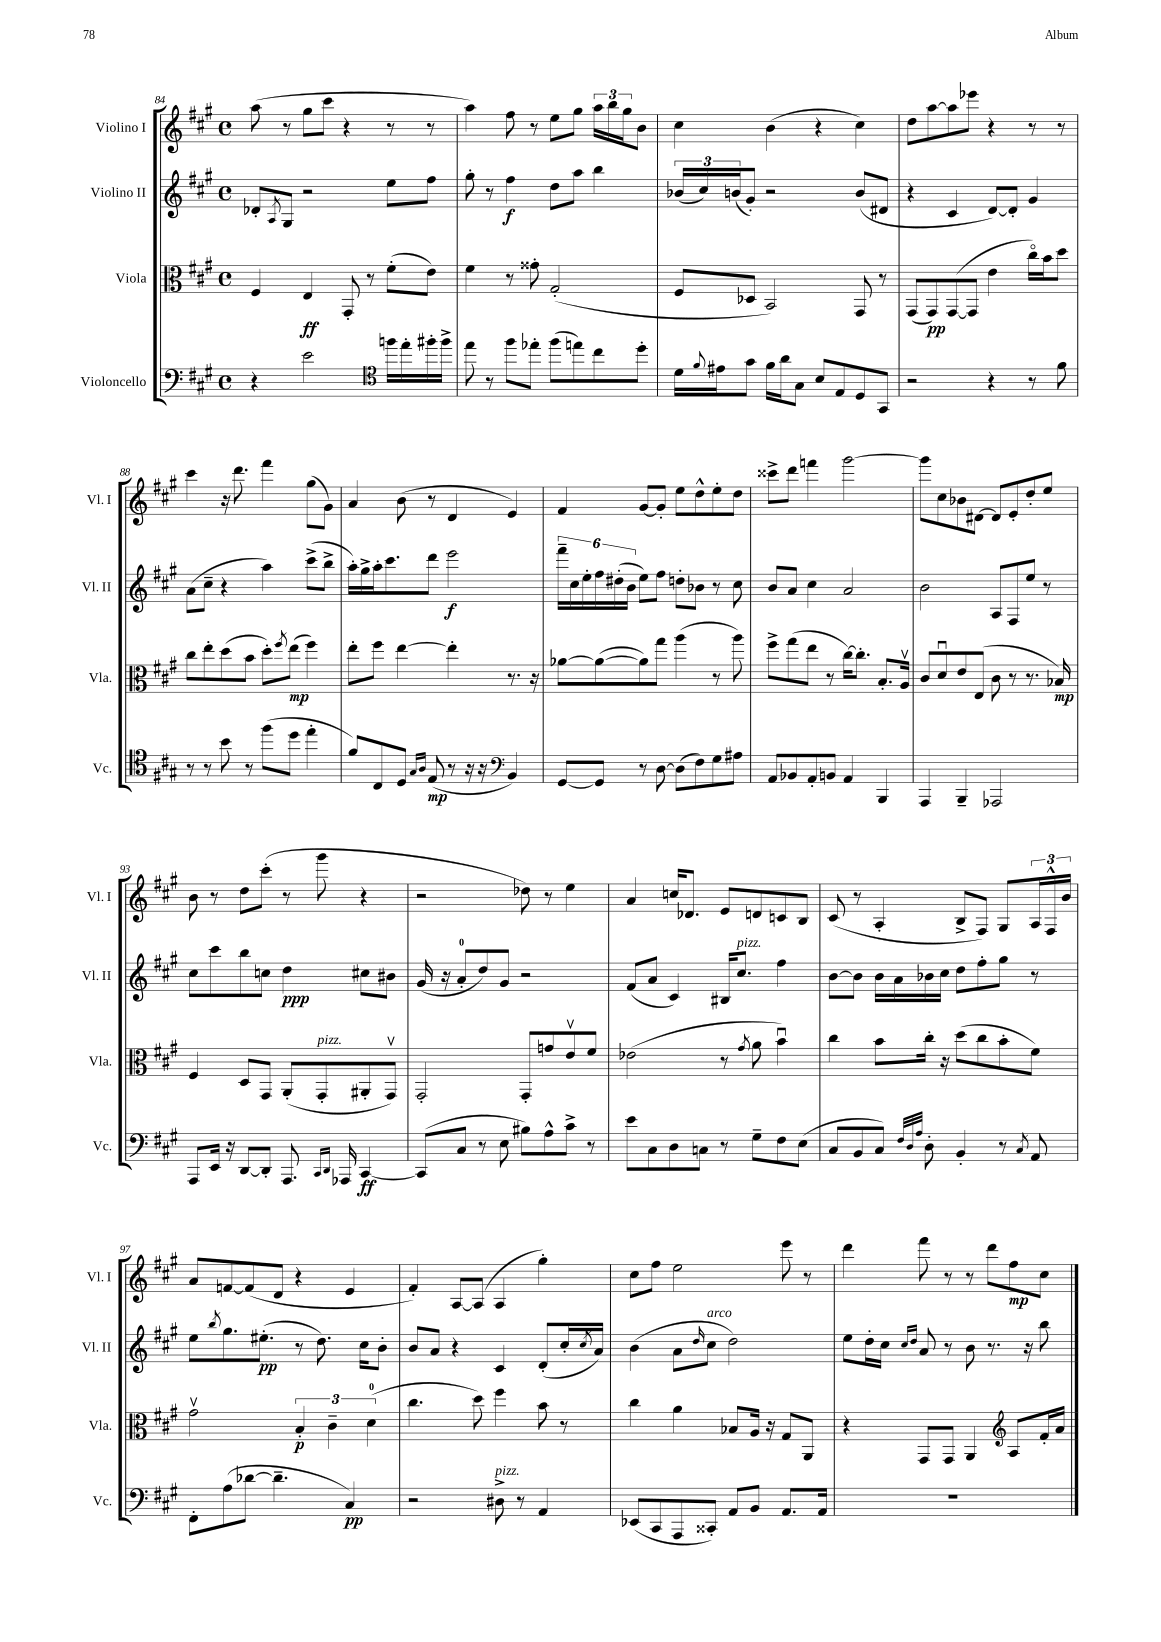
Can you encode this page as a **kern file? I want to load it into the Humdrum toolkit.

**kern	**kern	**kern	**kern
*staff4	*staff3	*staff2	*staff1
*clefF4	*clefC3	*clefG2	*clefG2
*k[f#c#g#]	*k[f#c#g#]	*k[f#c#g#]	*k[f#c#g#]
*M4/4	*M4/4	*M4/4	*M4/4
*met(c)	*met(c)	*met(c)	*met(c)
4r	4F#/	8d-'/L	(8aa\
.	.	8qA/	.
.	.	8G#/J	8r
2e\	4E/	2r	8gg#\L
.	.	.	8ccc#\J
.	8GG#'/	.	4r
.	8r	.	.
*clefC4	*	*	*
16ff\LL	(8f#'\L	8ee\L	8r
16ee'\	.	.	.
16ff#'\	8e\J)	8ff#\J	8r
16ff#^\JJ	.	.	.
=	=	=	=
8ee\	4f#\	8gg#'\	4aa\)
8r	.	8r	.
8ff#\L	8r	4ff#\	8ff#\
8ee-'\J	8g##'\	.	8r
(8ff#\L	(2G#'/	8dd\L	8ee\L
8ee\)	.	8aa\J	8gg#\J
8cc#\	.	4bb\	24aa\LL
.	.	.	24bb\
.	.	.	24gg#\J
8dd'\J	.	.	8b\J
=	=	=	=
16d\LL	8F#/L	(24b-/LL	4cc#\
.	.	24cc#/)	.
8qqf#/	.	.	.
16e#\J	.	.	.
.	.	(24b/J	.
8g#\J	8D-/J	8g#'/J)	.
16f#\LL	2BB/)	2r	(4b\
16a\J	.	.	.
8G#\J	.	.	.
8B/L	.	.	4r
8E/	.	.	.
8D/	8GG#/	(8b/L	4cc#\)
8GG#/J	8r	8d#/J	.
=	=	=	=
2r	(8GG#/L	4r	8dd\L
.	8GG#/)	.	[8aa\
.	([8GG#/	4c#/	8aa\]
.	8GG#/]J	.	8eee-\J
4r	4e\	[8d/L)	4r
.	.	8d'/]J	.
8r	16cc#o\LL)	4g#/	8r
.	16b\J	.	.
8f#\	8dd\J	.	8r
=	=	=	=
8r	8cc#\L	(8a\L	4ccc#\
8r	8ee'\	8cc#~\J	.
8b\	(8dd\	4r	16r
.	.	.	8.ddd\
8r	8b\J	.	.
(8ff#\L	8dd'\L)	4aa\)	4fff#\
.	8qff#/	.	.
8dd\J	(8ee\J	.	.
4ee'\	4ff#\)	(8ccc#^\L	(8gg#\L
.	.	8bb^\J	8g#\J)
=	=	=	=
8f#/L)	8ee'\L	16aa'\LL)	4a/
.	.	16gg#^\	.
8C#/	8ff#\J	16aa'\J	.
.	.	8.ccc#\	.
8D/J	[4ee\	.	(8b\
16qqG#/LL	.	.	.
16qqA/JJ	.	.	.
(8E/	.	8ddd\J	8r
8r	4ee'\]	2eee\	4d/
16r	.	.	.
16r	.	.	.
*clefF4	*	*	*
4BB/)	8.r	.	4e/)
.	16r	.	.
=	=	=	=
[8GG#/L	[8a-\L	24fff#~\LL	4f#/
.	.	24cc#\	.
.	.	24ee'\	.
8GG#/]J	(8a-\_	24ff#\	.
.	.	(24dd#'\	.
.	.	24b\JJ	.
8r	8a-\])	8ee\L)	[8g#/L
[8D\	8gg#\J	8ff#\J	8g#'/]J
(8D\]L	(4aa\	8dd'\L	8ee\L
8F#\)	.	8b-\J	8dd^^\
8G#\	8r	8r	8ee'\
8A#\J	8aa\)	8cc#\	8dd\J
=	=	=	=
8AA/L	8ff#^\L	8b/L	8ccc##^\L
8BB-/	(8gg#\	8a/J	8ddd\J
8AA'/	8ee\J	4cc#\	4fff\
8BB/J	8r	.	.
4AA/	[16cc#\LK)	2a/	[2ggg#\
.	8.cc#'\]J	.	.
4BBB/	8.B'/L	.	.
.	16Av/Jk	.	.
=	=	=	=
4AAA/	8c#/L	2b\	8ggg#\]L
.	8du/	.	8cc#\
4BBB~/	8e/	.	8b-\
.	(8E/J	.	[8d#\J
2AAA-/	8c#\	8A/L	8d#/]L
.	8r	8F#/	8e'/
.	8.r	8ee/J	8dd'/
.	.	8r	8ee/J
.	16B-/)	.	.
=	=	=	=
8AAA/L	4F#/	8cc#\L	8b\
16EE/Jk	.	8ccc#\	8r
16r	.	.	.
[8DD/L	8D/L	8bb\	8dd\L
8DD'/]J	8GG#/J	8cc\J	(8ccc#'\J
8.AAA/	(8AA'/L	4dd\	8r
.	8GG#'/	.	8ggg#\
16qqCC#/LL	.	.	.
16qqDD/JJ	.	.	.
16AAA-/	.	.	.
[4CC#/	8AA#'/	8cc#\L	4r
.	8GG#v/J)	8b#\J	.
=	=	=	=
(8CC#/]L	2GG#'/	(16g#/	2r
.	.	16r	.
8C#/J	.	8a'/L	.
8r	.	8dd/)	.
8E\	.	8g#/J	.
8B#\L)	8GG#'/L	2r	8dd-\)
8A^^\	8g/	.	8r
8c#^\J	8ev/	.	4ee\
8r	8f#/J	.	.
=	=	=	=
8e\L	(2e-\	(8f#/L	4a/
8C#\	.	8a/J	.
8D\	.	4c#/)	16cc/LK
.	.	.	8.d-/J
8C\J	.	.	.
8r	8r	16B#/LK	8e/L
.	.	8.cc#/J	.
.	8qg#/	.	.
8G#~\L	8a\	.	8d/
8F#\	4bu\)	4ff#\	8c/
(8E\J	.	.	8B/J
=	=	=	=
8C#/L	4cc#\	[8b\L	(8c#/
8BB/	.	8b\]J	8r
8C#/J)	8b\L	16b\LL	4A'/
.	.	16a\	.
32qqF#/LLL	.	.	.
32qqD/	.	.	.
32qqA/JJJ	.	.	.
8D'\	16cc#'\Jk	16b-\	.
.	16r	16cc#\JJ	.
4BB'/	(8dd\L	8dd\L	8B^/L
.	8cc#\	8ff#'\	8F#/J)
8r	8b'\	8gg#\J	8G#/L
8qC#/	.	.	.
8AA/	8f#\J)	8r	24A/L
.	.	.	24F#^^/
.	.	.	24b/JJ
=	=	=	=
8FF#'\L	2g#v\	8ee\L	8a/L
.	.	8qbb/	.
(8A\	.	8.gg#\	[8f/
[8d-\J	.	.	(8f/]
.	.	(8.ee#'\J	.
4.d-~\]	.	.	8d/J
.	6B'/	8r	4r
.	.	8.dd\)	.
.	6c#~\	.	.
4C#/)	.	.	4e/
.	.	16cc#\LK	.
.	(6d\	.	.
.	.	8b'\J	.
=	=	=	=
2r	4.cc#\	8b/L	4f#'/)
.	.	8a/J	.
.	.	4r	[8A/L
.	8dd\)	.	(8A/]J
8D#^\	4ff#\	4c#/	4A/
8r	.	.	.
4AA/	8b\	(8d'/L	4gg#'\)
.	8r	16cc#'/L	.
.	.	8qcc#/	.
.	.	16a/JJ)	.
=	=	=	=
(8EE-/L	4cc#\	(4b\	8cc#\L
8CC#/	.	.	8ff#\J
8AAA/	4a\	8a\L	2ee\
.	.	16qqdd/	.
8CC##'/J)	.	8cc#\J	.
8AA/L	8B-/L	2dd\)	.
8BB/J	16A/Jk	.	.
.	16r	.	.
8.AA/L	8G#/L	.	8eee\
.	8AA/J	.	8r
16AA/Jk	.	.	.
=	=	=	=
1r	4r	8ee\L	4ddd\
.	.	16dd'\L	.
.	.	16cc#\JJ	.
.	.	16qqcc#/LL	.
.	.	16qqdd/JJ	.
.	8GG#/L	8a/	8fff#\
.	8GG#/J	8r	8r
.	4AA/	8b\	8r
.	.	8.r	8ddd\L
*	*clefG2	*	*
.	8A/L	.	8ff#\
.	.	16r	.
.	16f#'/L	8bb\	8cc#\J
.	16a/JJ	.	.
==	==	==	==
*-	*-	*-	*-
